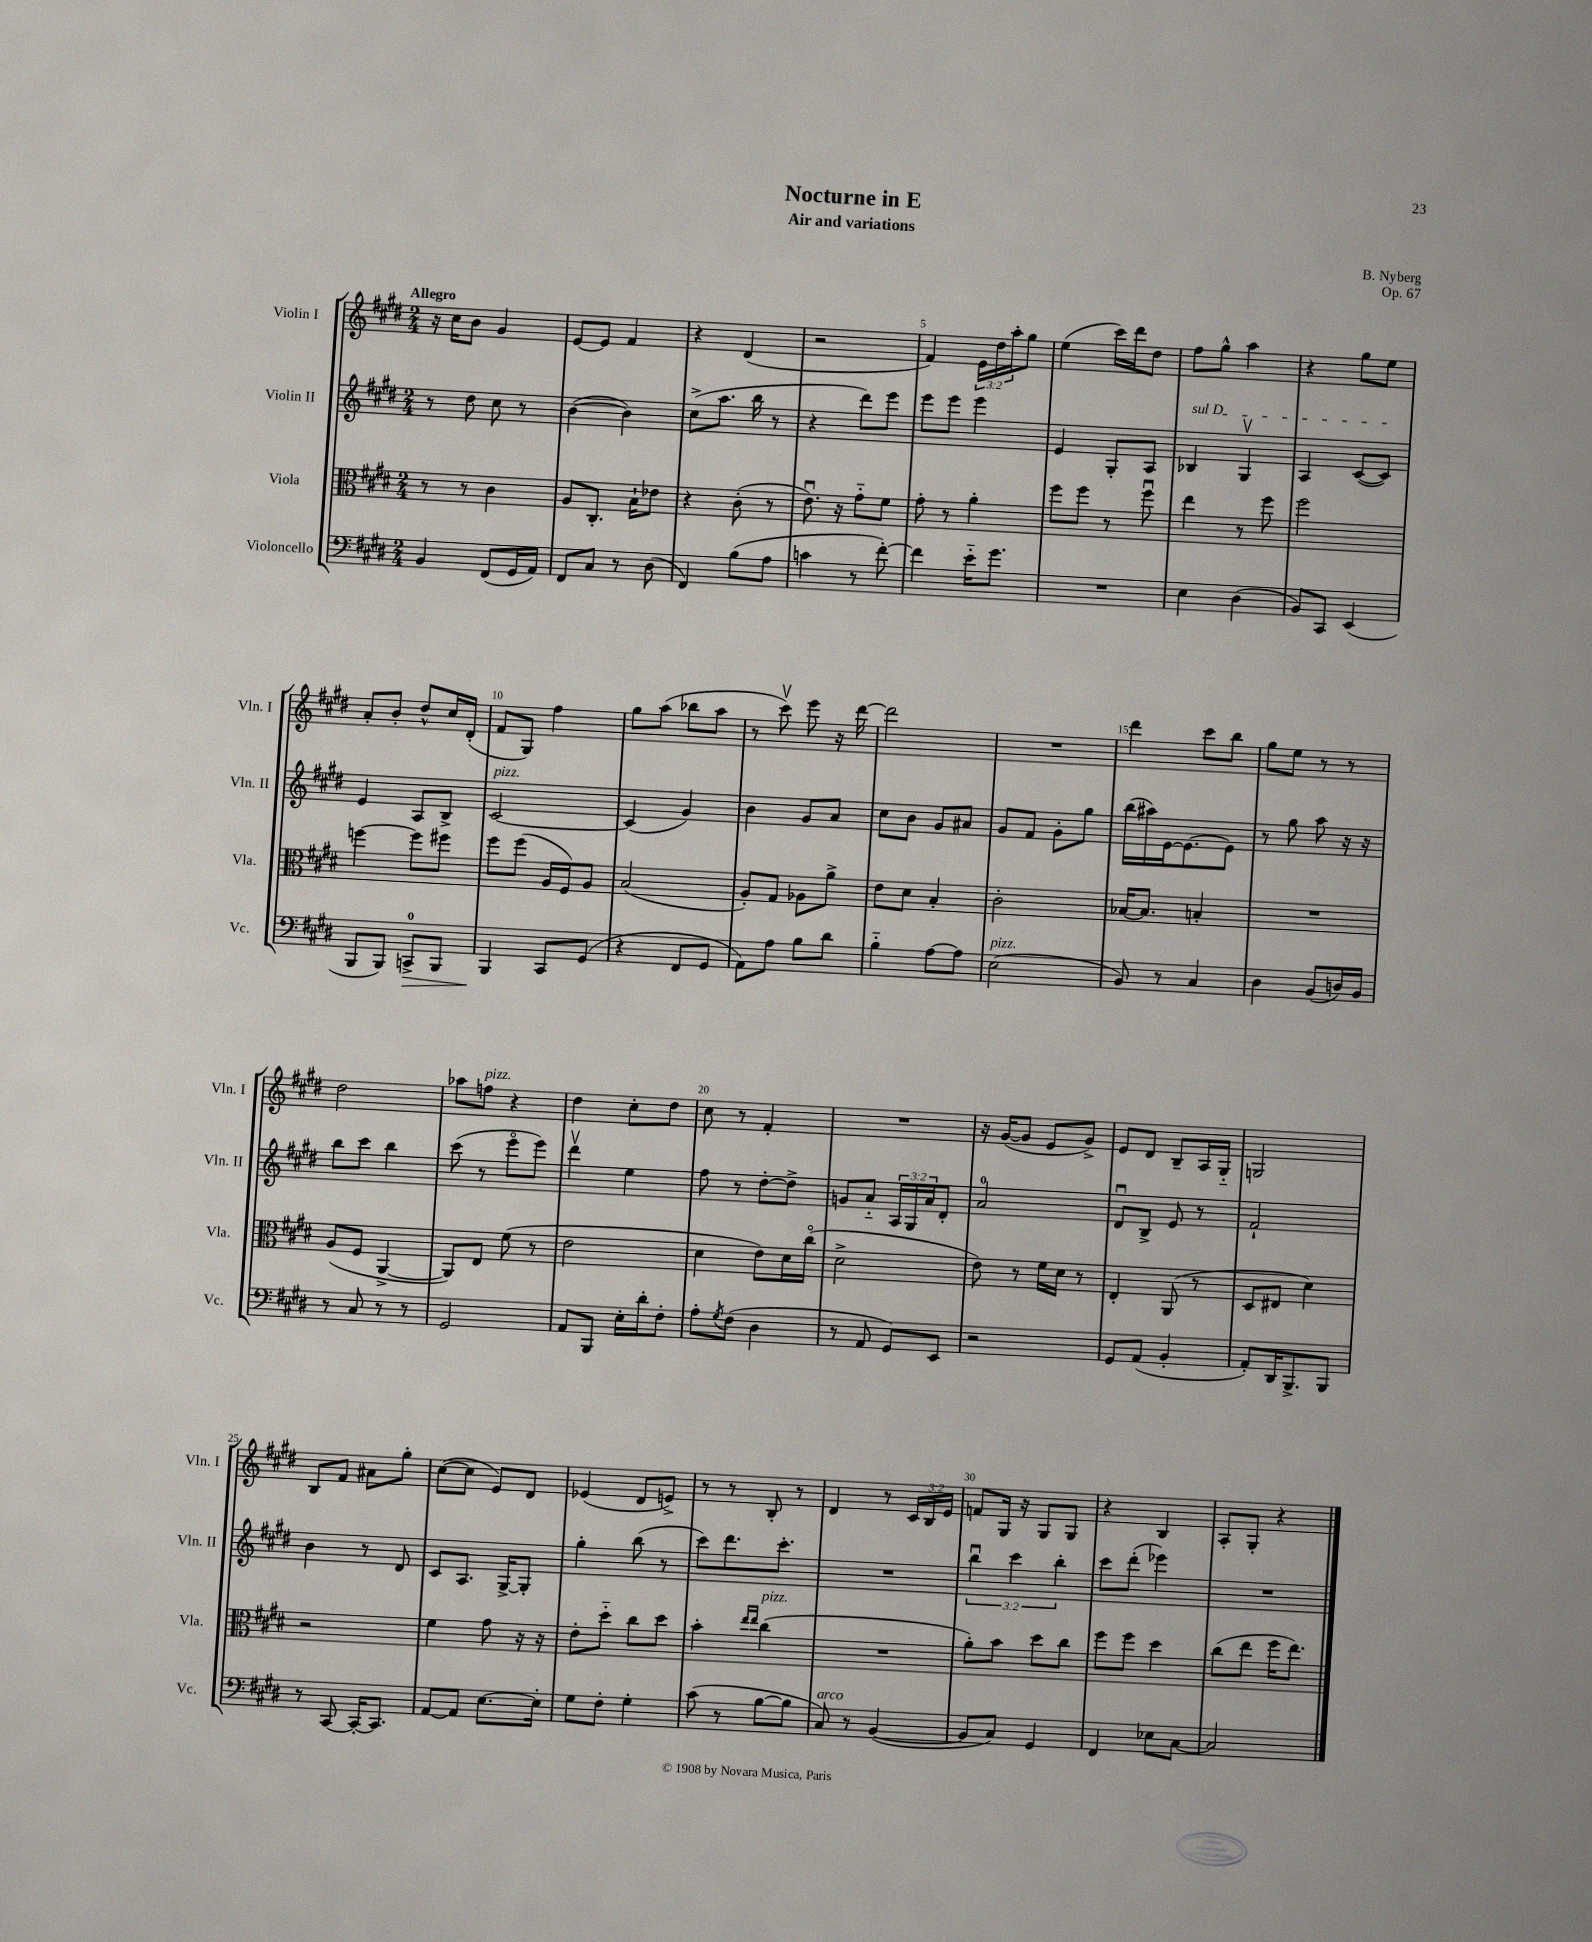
\header { title = "Nocturne in E" composer = "B. Nyberg" subtitle = "Air and variations" opus = "Op. 67" }
<<
\new StaffGroup <<
\new Staff = "s0" \with { instrumentName = "Violin I" shortInstrumentName = "Vln. I" } {
    \clef treble \key e \major \numericTimeSignature \time 2/4 \override Staff.TupletNumber.text = #tuplet-number::calc-fraction-text \tempo "Allegro"
    r16 cis''16 b'8 gis'4 |
    e'8~ e'8 fis'4 |
    r4 dis'4( |
    r2 |
    fis'4) \tuplet 3/2 { e'16 dis''16 a''16-. } gis''8 |
    e''4( cis'''16) dis'''16 dis''8 |
    fis''8 gis''8-^ a''4 |
    r4 gis''8 e''8 |
    a'8-. b'8-. dis''8-^ cis''16 dis'16-.( |
    fis'8 gis8) fis''4 |
    gis''8 a''8( bes''8 a''8 |
    r8 cis'''8\upbow) e'''8 r16 dis'''16~ |
    dis'''2 |
    R2 |
    dis'''4 cis'''8 b''8 |
    gis''8 e''8 r8 r8 |
    dis''2 |
    aes''8 f''8^\markup { \italic "pizz." } r4 |
    dis''4 cis''8-. dis''8 |
    cis''8 r8 fis'4-. |
    R2 |
    r16 gis'16~( gis'8 e'8 gis'8->) |
    e'8 dis'8 b8-- a16 gis16-_ |
    g2 |
    b8 fis'8 ais'8 gis''8-. |
    cis''8~( cis''8 e'8) dis'8 |
    ees'4( dis'8 e'8->) |
    r8 r8 b8-. r8 |
    dis'4 r8 \tuplet 3/2 { cis'16 b16 e'16 } |
    f'8 gis16 r16 gis8 gis8 |
    r4 b4 |
    a8-. gis8-. r4 \bar "|." |
}
\new Staff = "s1" \with { instrumentName = "Violin II" shortInstrumentName = "Vln. II" } {
    \clef treble \key e \major \numericTimeSignature \time 2/4 \override Staff.TupletNumber.text = #tuplet-number::calc-fraction-text
    r8 dis''8 cis''8 r8 |
    b'4~( b'4) |
    cis''8->( a''8. b''16 r8 |
    r4 dis'''8) e'''8 |
    e'''8 e'''8 e'''4 |
    e'4 gis8-. a8 |
    \once \override TextSpanner.bound-details.left.text = \markup { \italic "sul D" } bes4\startTextSpan gis4\upbow |
    a4 cis'8~( cis'8\stopTextSpan) |
    e'4 a8 b8-> |
    cis'2~^\markup { \italic "pizz." } |
    cis'4( gis'4) |
    b'4 gis'8 a'8 |
    cis''8 b'8 gis'8 ais'8 |
    gis'8 fis'8 gis'8-. gis''8 |
    b''16( ais''16) e'16~ e'8.~ e'8 |
    r8 gis''8 a''8 r16 r16 |
    b''8 cis'''8 b''4 |
    cis'''8( r8 e'''8\flageolet e'''8) |
    dis'''4\upbow e''4 |
    fis''8 r8 dis''8~-. dis''8-> |
    g'8 a'8-_ \tuplet 3/2 { a16 gis16 a'16 } dis'8-. |
    a'2-0 |
    dis'8\downbow b8-> e'8 r8 |
    fis'2-! |
    b'4 r8 dis'8 |
    cis'8 a8. gis16~-> gis8-. |
    gis''4-. b''8( r8 |
    cis'''8) dis'''8. cis'''8.-. |
    R2 |
    \tuplet 3/2 { b''4\downbow cis'''4 b''4-. } |
    cis'''8 dis'''8-.( ees'''4) |
    R2 \bar "|." |
}
\new Staff = "s2" \with { instrumentName = "Viola" shortInstrumentName = "Vla." } {
    \clef alto \key e \major \numericTimeSignature \time 2/4
    r8 r8 cis'4 |
    a8 cis8.-. b16-! ees'8 |
    r4 cis'8-.( r8 |
    e'8.\downbow) r16 gis'8-_ fis'8 |
    gis'8-. r8 a'4-. |
    fis''8 fis''8 r8 fis''8\downbow |
    e''4 r8 fis''8 |
    fis''2 |
    f''4~ f''8 fis''8 |
    fis''8 fis''8( a16 fis16) a8 |
    b2( |
    a8-.) gis8 aes8 a'8-> |
    e'8 dis'8 b4-. |
    cis'2-. |
    bes16~ bes8. b4-. |
    R2 |
    a8( fis8 a,4~-> |
    a,8) e8 fis'8( r8 |
    e'2 |
    dis'4 e'8) dis'16 cis''16\flageolet( |
    dis'2-> |
    e'8) r8 fis'16 dis'16 r8 |
    e4-. a,8( r8 |
    dis8 eis8 dis'4) |
    r2 |
    fis'4 gis'8 r16 r16 |
    e'8-. dis''8-_ cis''8 dis''8 |
    b'4-. \grace { e''16 e''16 } cis''4^\markup { \italic "pizz." }( |
    R2 |
    a'8-.) b'8 dis''8 cis''8 |
    fis''8 fis''8 dis''4 |
    cis''8( e''8 fis''16 e''8.) \bar "|." |
}
\new Staff = "s3" \with { instrumentName = "Violoncello" shortInstrumentName = "Vc." } {
    \clef bass \key e \major \numericTimeSignature \time 2/4
    b,4 fis,8( gis,16 a,16) |
    fis,8 cis8 r8 dis8( |
    fis,4) b8( a8 |
    c'4 r8 fis'8~-.) |
    fis'4 e'16-_ gis'8. |
    R2 |
    e4 dis4( |
    b,8) cis,8 e,4( |
    b,,8 b,,8) c,8-0->\> b,,8 |
    b,,4\! cis,8 gis,8( |
    r4 fis,8 gis,8 |
    a,8) a8 b8 dis'8 |
    b4-_ a8~ a8 |
    e2^\markup { \italic "pizz." }( |
    b,8) r8 cis4 |
    dis4 b,8( d16) b,16 |
    r8 cis8 r8 r8 |
    gis,2 |
    a,8 b,,8 e16-. dis'16-. fis8-. |
    a8-. \acciaccatura { gis8 } fis8( dis4 |
    r8 a,8 gis,8) e,8 |
    r2 |
    gis,8 a,8( b,4-. |
    a,8-.) dis,16 b,,8.-> b,,8 |
    r8 cis,8~ cis,16~-. cis,8. |
    a,8~ a,8 e8.~ e16-. |
    gis8 fis8-. gis4-. |
    cis'8( r8 b8~ b8 |
    cis8^\markup { \italic "arco" }) r8 b,4~( |
    b,8 cis8) gis,4 |
    fis,4 ees8 cis8~ |
    cis2 \bar "|." |
}
>>
>>
\layout { \context { \Score \override BarNumber.break-visibility = ##(#f #t #t) barNumberVisibility = #(every-nth-bar-number-visible 5) } }
